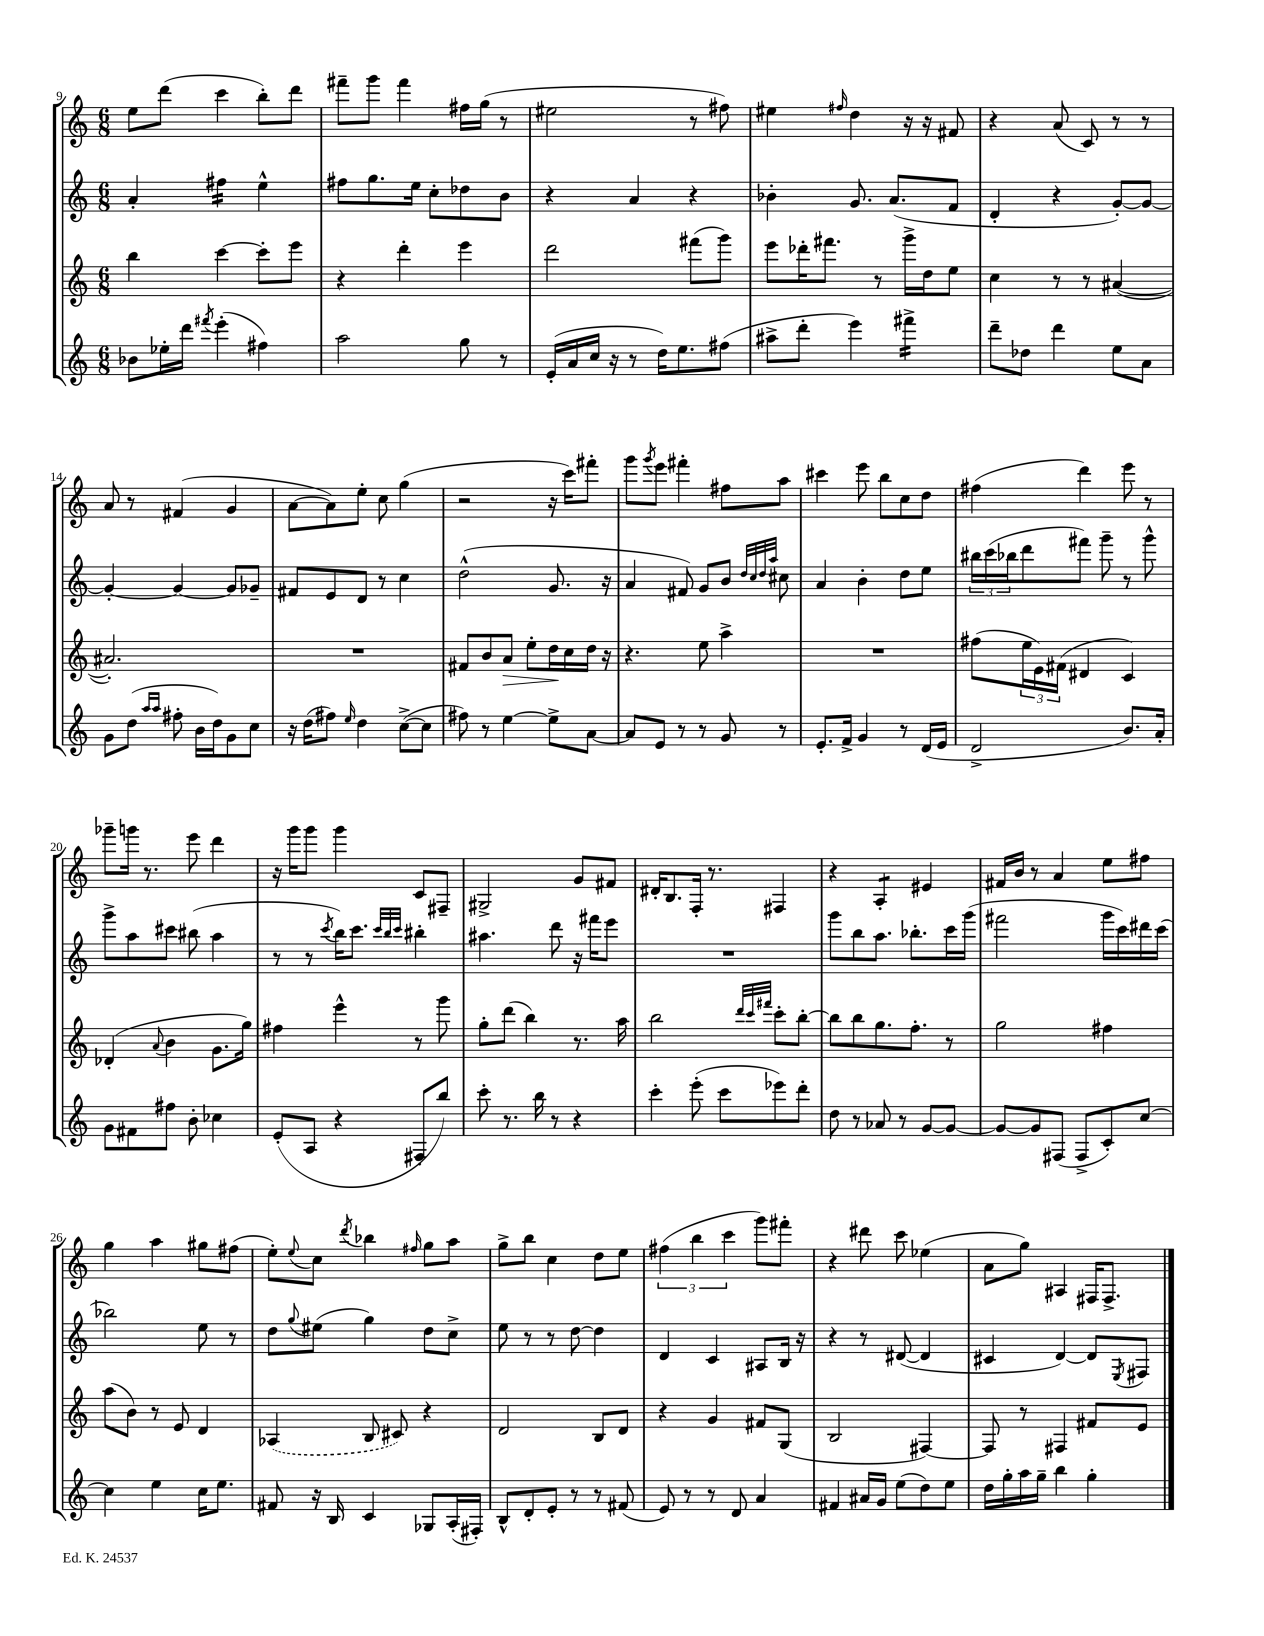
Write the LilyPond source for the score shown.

<<
\new StaffGroup <<
\new Staff = "s0" {
    \clef treble \key c \major \numericTimeSignature \time 6/8
    e''8 d'''8( c'''4 b''8-.) d'''8 |
    fis'''8-- g'''8 fis'''4 fis''16 g''16( r8 |
    eis''2 r8 fis''8) |
    eis''4 \grace { fis''16 } d''4 r16 r16 fis'8 |
    r4 a'8( c'8) r8 r8 |
    a'8 r8 fis'4( g'4 |
    a'8~ a'8) e''8-. c''8 g''4( |
    r2 r16 c'''16) fis'''8-. |
    g'''8 \acciaccatura { g'''8 } e'''8 fis'''4-. fis''8 a''8 |
    cis'''4 e'''8 b''8 c''8 d''8 |
    fis''4( d'''4) e'''8 r8 |
    ges'''8-- g'''16 r8. e'''8 d'''4 |
    r16 g'''16 g'''8 g'''4 c'8 fis8-- |
    gis2-> g'8 fis'8 |
    dis'16-. b8. f16-. r8. fis4 |
    r4 a4:8-. eis'4 |
    fis'16 b'16 r8 a'4 e''8 fis''8 |
    g''4 a''4 gis''8 fis''8( |
    e''8-.) \appoggiatura { e''8 } c''8 \acciaccatura { d'''8 } bes''4 \grace { fis''16 } g''8 a''8 |
    g''8-> b''8 c''4 d''8 e''8 |
    \tuplet 3/2 { fis''4( b''4 c'''4 } g'''8) fis'''8-. |
    r4 dis'''8 c'''8 ees''4( |
    a'8 g''8) ais4 fis16 fis8.-> \bar "|." |
}
\new Staff = "s1" {
    \clef treble \key c \major \numericTimeSignature \time 6/8
    a'4-. fis''4:16 e''4-^ |
    fis''8 g''8. e''16 c''8-. des''8 b'8 |
    r4 a'4 r4 |
    bes'4-. g'8. a'8.( f'8 |
    d'4-. r4 g'8~-.) g'8~ |
    g'4~-. g'4~ g'8 ges'8-- |
    fis'8 e'8 d'8 r8 c''4 |
    d''2-^( g'8. r16 |
    a'4 fis'8) g'8 b'8 \grace { d''32 c''32 d''32 a''32 } cis''8 |
    a'4 b'4-. d''8 e''8 |
    \tuplet 3/2 { bis''16 c'''16( bes''16 } d'''8 fis'''8) g'''8-- r8 g'''8-^ |
    g'''8-> a''8 cis'''8 bis''8( a''4 |
    r8 r8 \acciaccatura { c'''8 } b''16) c'''8. \grace { c'''32 b''32 c'''32 } bis''4-. |
    ais''4. d'''8 r16 fis'''16 e'''8 |
    R2. |
    g'''8 b''8 a''8. bes''8.-. c'''16 g'''16( |
    fis'''2 g'''16 c'''16) dis'''16 c'''16( |
    bes''2) e''8 r8 |
    d''8 \appoggiatura { g''8 } eis''8( g''4) d''8 c''8-> |
    e''8 r8 r8 d''8~ d''4 |
    d'4 c'4 ais8 b16 r16 |
    r4 r8 dis'8~( dis'4 |
    cis'4 d'4~) d'8 \acciaccatura { e8 } fis8 \bar "|." |
}
\new Staff = "s2" {
    \clef treble \key c \major \numericTimeSignature \time 6/8
    b''4 c'''4~ c'''8-. e'''8 |
    r4 d'''4-. e'''4 |
    d'''2 fis'''8( g'''8) |
    e'''8 des'''16-. fis'''8. r8 g'''16-> d''16 e''8 |
    c''4 r8 r8 ais'4~( |
    ais'2.-.) |
    R2. |
    fis'8 b'8 a'8\> e''8-. d''16\! c''16 d''16 r16 |
    r4. e''8 a''4-> |
    R2. |
    fis''8( \tuplet 3/2 { e''16 e'16) fis'16( } dis'4 c'4) |
    des'4-.( \appoggiatura { a'8 } b'4 g'8. g''16) |
    fis''4 e'''4-^ r8 g'''8 |
    g''8-. d'''8( b''4) r8. a''16 |
    b''2 \grace { d'''32 c'''32 fis'''32 } c'''8-. b''8~-. |
    b''8 b''8 g''8. f''8.-. r8 |
    g''2 fis''4 |
    a''8( b'8) r8 e'8 d'4 |
    \once \slurDashed aes4( b8 cis'8) r4 |
    d'2 b8 d'8 |
    r4 g'4 fis'8 g8( |
    b2 fis4~) |
    fis8 r8 fis4 fis'8 e'8 \bar "|." |
}
\new Staff = "s3" {
    \clef treble \key c \major \numericTimeSignature \time 6/8
    bes'8 ees''16-. d'''16 \acciaccatura { fis'''8 } e'''4-.( fis''4) |
    a''2 g''8 r8 |
    e'16-.( a'16 c''16 r16 r8 d''16) e''8. fis''8( |
    ais''8-> d'''8-. e'''4) fis'''4:16-> |
    d'''8-- des''8 d'''4 e''8 a'8 |
    g'8 d''8( \grace { a''16 a''16 } fis''8-. b'16 d''16) g'8 c''8 |
    r16 d''16( fis''8) \grace { e''16 } d''4 c''8~->( c''8 |
    fis''8) r8 e''4~ e''8-> a'8~ |
    a'8 e'8 r8 r8 g'8 r8 |
    e'8.-. f'16-> g'4 r8 d'16( e'16 |
    d'2-> b'8.) a'16-. |
    g'8 fis'8 fis''8 b'8-. ces''4 |
    e'8-.( a8 r4 fis8-. b''8) |
    c'''8-. r8. b''16 r8 r4 |
    c'''4-. e'''8-.( c'''8 ees'''8) d'''8-. |
    d''8 r8 aes'8 r8 g'8~ g'8~ |
    g'8~ g'8 fis8( fis8-> c'8-.) c''8~ |
    c''4 e''4 c''16 e''8. |
    fis'8 r16 b16 c'4 ges8 a16-.( fis16-.) |
    b8-^ d'8-. e'8-. r8 r8 fis'8( |
    e'8) r8 r8 d'8 a'4 |
    fis'4 ais'16 g'16 e''8( d''8) e''8 |
    d''16 g''16-. a''16 g''16-- b''4 g''4-. \bar "|." |
}
>>
>>
\layout { \context { \Score currentBarNumber = #9 } }
